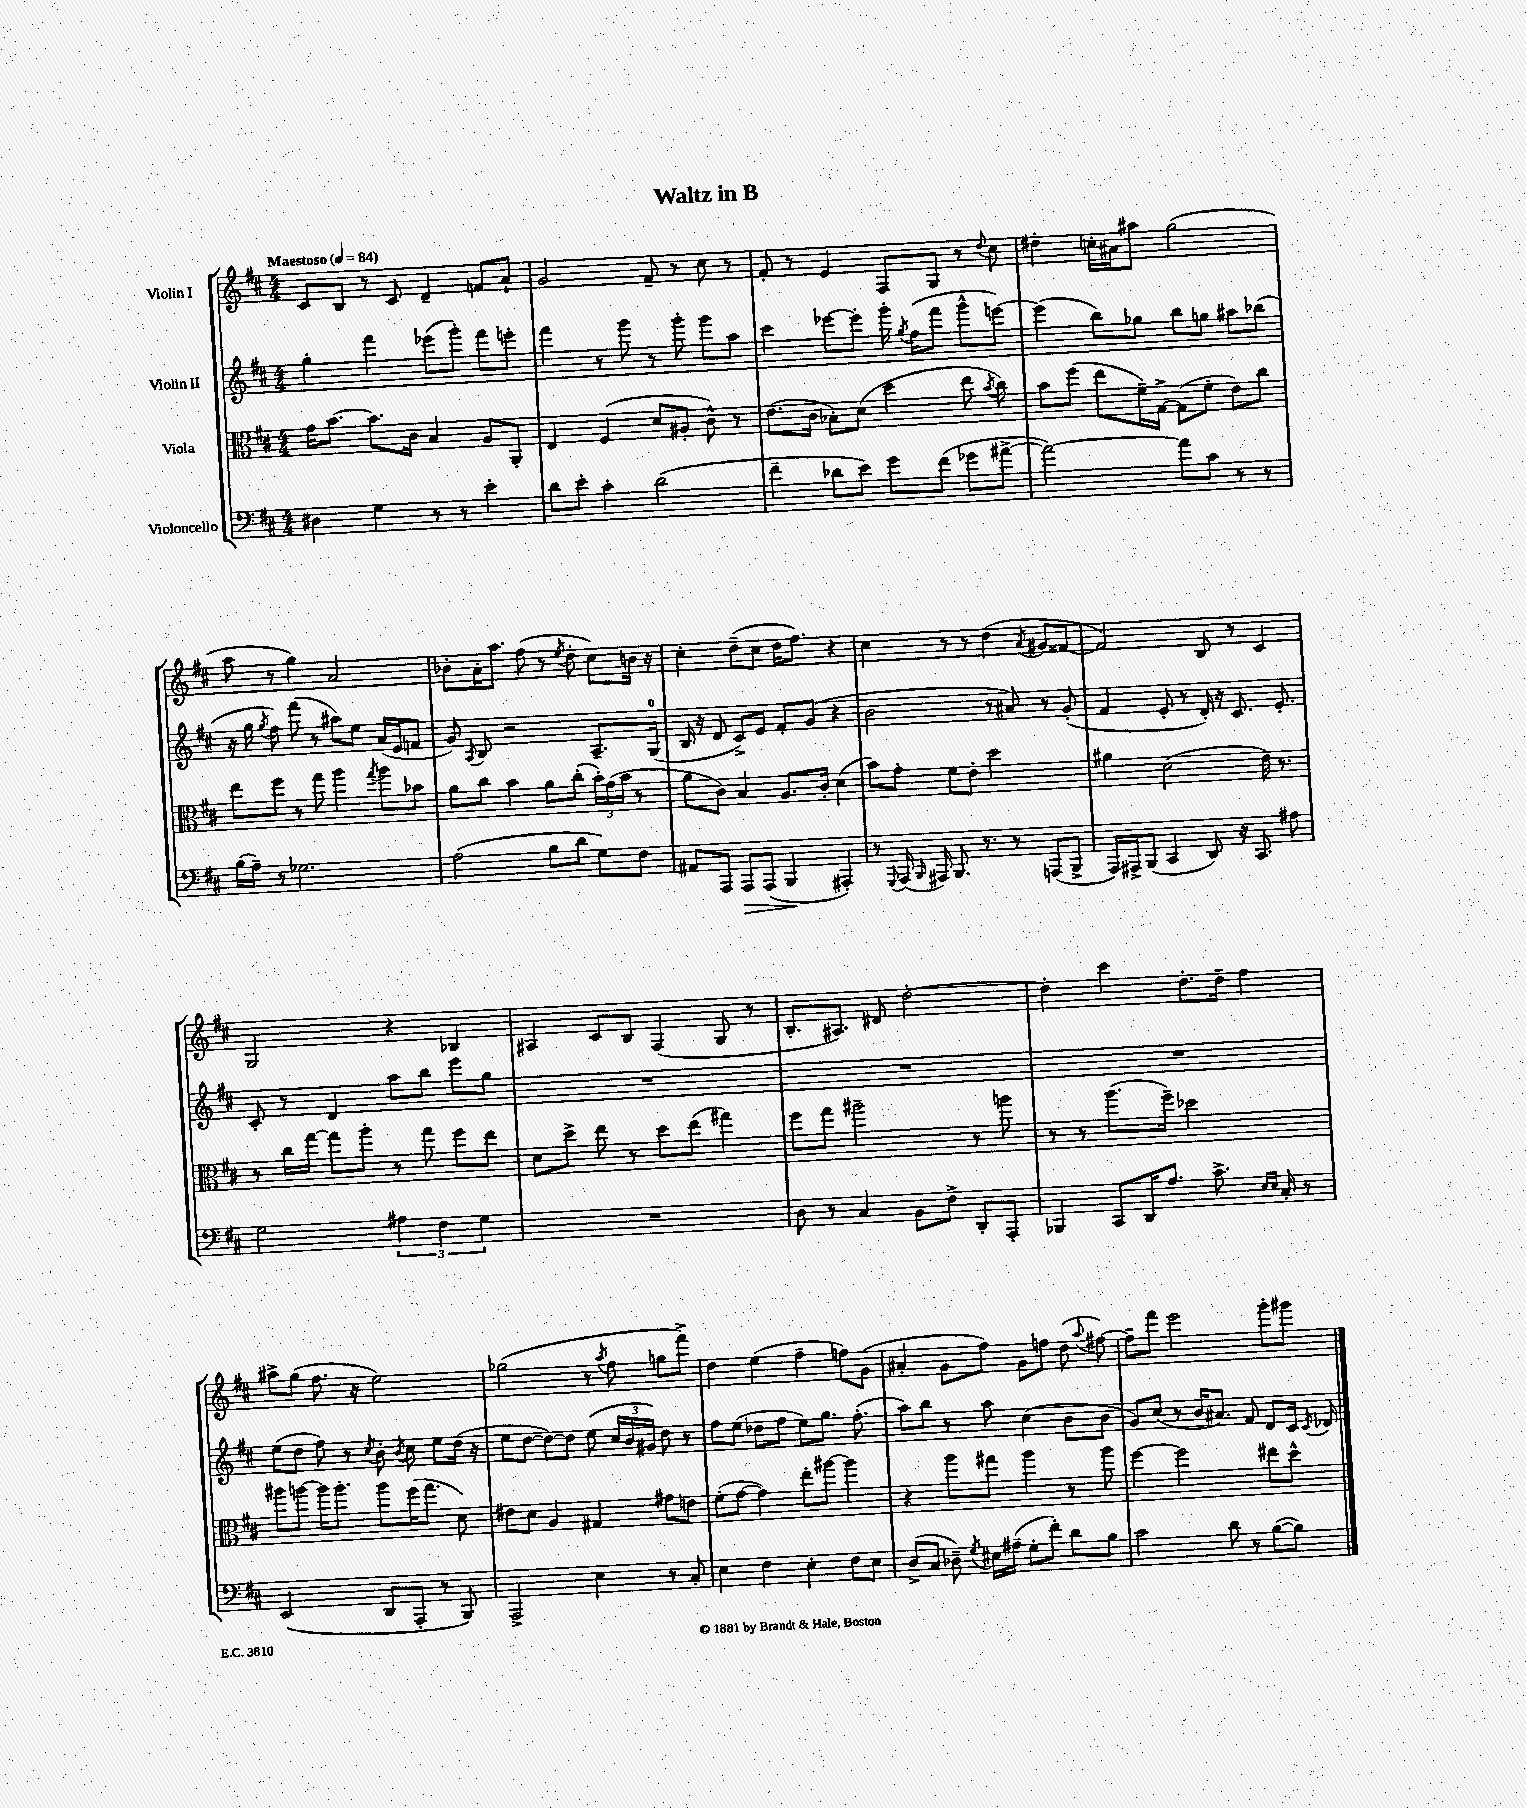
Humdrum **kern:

**kern	**kern	**kern	**kern
*staff4	*staff3	*staff2	*staff1
*clefF4	*clefC3	*clefG2	*clefG2
*k[f#c#]	*k[f#c#]	*k[f#c#]	*k[f#c#]
*M4/4	*M4/4	*M4/4	*M4/4
*MM84	*MM84	*MM84	*MM84
4D#	16g	4gg'	8c#
.	[8.b	.	.
.	.	.	8B
4G	8.b]	4fff#	8r
.	.	.	8c#
.	16c#	.	.
8r	4B	(8eee-	4d~
8r	.	8ggg')	.
4e'	8A	8fff#	8f
.	8AA'	8eee'	8a`
=	=	=	=
8d	4E	4fff#	2g
8e'	.	.	.
4c#'	(4F#	8r	.
.	.	8ggg	.
(2d	8d	8r	8f#~
.	8A#'	8ggg'	8r
.	8c#^^)	8ggg	8cc#
.	8r	8aa	8r
=	=	=	=
4f#~	(8.e	4ccc#	8f#'
.	.	.	8r
.	16c#	.	.
8d-	8B-')	[8eee-	4e
8e)	(8d	8eee-']	.
8g	4dd	16ggg'	8F#
.	.	8qgg	.
.	.	(16ff#	.
(8f#	.	8fff#	8G
8g-	8ee	8ggg^^	8r
.	8qb	.	8qqdd
[8a#^	8cc#)	[8eee)	8cc#
=	=	=	=
2a#_)	8b	(4eee]	4dd#'
.	(8ff#	.	.
.	8ee	8bb)	16cc'
.	.	.	16a#
.	16f#~)	8gg-	8aa#
.	[16G^	.	.
8a#]	(8G]	8bb	(2gg
8c#	8f#'	8gg	.
8r	8e)	8aa#	.
8r	8cc#	(8bb-	.
=	=	=	=
(16B	8ee	16r	8aa
16A~)	.	16gg	.
.	.	8qgg	.
8r	8ff#	8ff#)	8r
2.G-	8r	(8fff#	4gg)
.	8gg	8r	.
.	4aa	8aa#)	2a
.	.	8ee	.
.	8qgg	.	.
.	8aa	(16a	.
.	.	16e	.
.	8b-	8f	.
=	=	=	=
(2A	8a	8g)	8b-'
.	.	8qA	.
.	8cc#	8B	16a'
.	.	.	8.aa
.	4b	2r	.
.	.	.	(8ff#
8B	8a	.	8r
.	.	.	8qee
8d	(8cc#'	.	8dd'
8G)	24b')	8.A~	8cc#)
.	(24g	.	.
.	24b	.	.
8F#	8r	.	16b
.	.	(16G	16r
=	=	=	=
8AA#	8a	16B	4cc#'
.	.	16r	.
8AAA	8c#)	8d	.
8AAA	4B	8c#^)	(8dd~
(8AAA	.	8e	8cc#
4BBB	8.A	8f#'	16dd
.	.	.	8.ff#)
.	.	(8g	.
.	16c#'	.	.
4AAA#')	(4d	4r	4r
=	=	=	=
8r	8b)	2b	4cc#
8qqGGG	.	.	.
(16AAA	8g'	.	.
16qqBBB	.	.	.
16AAA#)	.	.	.
8.BBB	8f#	.	8r
.	8e'	.	8r
8.r	.	.	.
.	2dd	8r	(4dd
8r	.	8a#)	.
.	.	.	8qa
(8AAA	.	8r	8g#
8BBB^	.	(8g'	[8f##
=	=	=	=
16AAA)	4a#	4f#	2f##])
16AAA#^	.	.	.
(8BBB	.	.	.
4CC#	(2d	8e'	.
.	.	8r	.
8DD)	.	16d')	8B
.	.	16r	.
16r	.	8.c#	8r
8.CC#	.	.	.
.	16e)	.	4c#
.	8.r	8.e'	.
8A#	.	.	.
=	=	=	=
2G	8r	8c#'	2G
.	16cc#	8r	.
.	[16gg	.	.
.	8gg]	4d	.
.	8aa'	.	.
6A#	8r	8aa	4r
.	8gg	8bb	.
6F#	.	.	.
.	8ff#	8eee	4B-
6G	.	.	.
.	8ee	8gg	.
=	=	=	=
1r	8d	1r	4A#
.	8dd^	.	.
.	8ee	.	8c#
.	8r	.	8B
.	8dd	.	(4F#
.	(8ee	.	.
.	4gg#)	.	8G
.	.	.	8r
=	=	=	=
8D	8ff#	1r	8.B'
8r	8gg	.	.
.	.	.	8.A#)
4C#	2aa#~	.	.
.	.	.	8d#
8BB	.	.	[2dd'
8F#^	.	.	.
8DD'	8r	.	.
8AAA'	8aa	.	.
=	=	=	=
4BBB-	8r	1r	4dd']
.	8r	.	.
8CC#	(8.aa	.	4ccc#
16DD	.	.	.
8.A	16ff#~)	.	.
.	2dd-	.	8.dd'
8.c#^	.	.	.
.	.	.	16dd~
.	.	.	4ff#
16qqE	.	.	.
16qqE	.	.	.
16C#'	.	.	.
8r	.	.	.
=	=	=	=
(2EE	8aa#	(8ee	8aa#^
.	[8aa	8dd	(8gg
.	16aa]	8ff#)	8.ff#
.	8.aa'	.	.
.	.	8r	.
.	.	.	16r
.	.	8qcc#	.
8DD	8aa	8b'	2ee)
.	.	8qb	.
8AAA'	(16ff#	8cc#	.
.	8.gg	.	.
8r	.	8ee	.
8BBB)	8d)	(16dd	.
.	.	16r	.
=	=	=	=
2AAA^	8e#	8ee	(2gg-
.	8d	[8dd	.
.	4A	8dd_)	.
.	.	8dd]	.
4E	4G#	(8ee	8r
.	.	.	8qaa
.	.	24cc#	8ff#
.	.	24b	.
.	.	24g#)	.
8r	8g#	8dd	8gg
8C#'	8e	8r	8fff#^)
=	=	=	=
4E	(8f#'	8ff#	4dd
.	[8g	(8ee	.
4F#	4g])	8dd-	(4ee
.	.	8ff#	.
4E'	8ee'	8ee)	4ff#~
.	[8aa#	8.gg	.
8F#	4aa#]	.	8ff)
.	.	(8.ff#'	.
8E	.	.	(8g
=	=	=	=
(8D^	4r	8aa)	4a#'
8C#	.	8bb	.
8D-~)	8aa	8r	8g
8qG	.	.	.
16E#	8gg#	8aa	8ff#)
(16A#~	.	.	.
8G'	4aa	(4cc#	8g
8f#')	.	.	8ff
8d	8r	8b	(8dd
.	.	.	8qqaa
8B	8aa	8b	[8ff#)
=	=	=	=
2c#	[4ff#	8g)	8ff#~]
.	.	(8cc#	8fff#
.	2ff#]	8r	2eee
.	.	16b	.
.	.	8.a#)	.
8d	.	.	.
8r	.	8f#	.
([8B	8ee#	8d	8ggg'
8B])	8dd^^	16c#	8ggg#
.	.	8qc#	.
.	.	16d-	.
==	==	==	==
*-	*-	*-	*-
